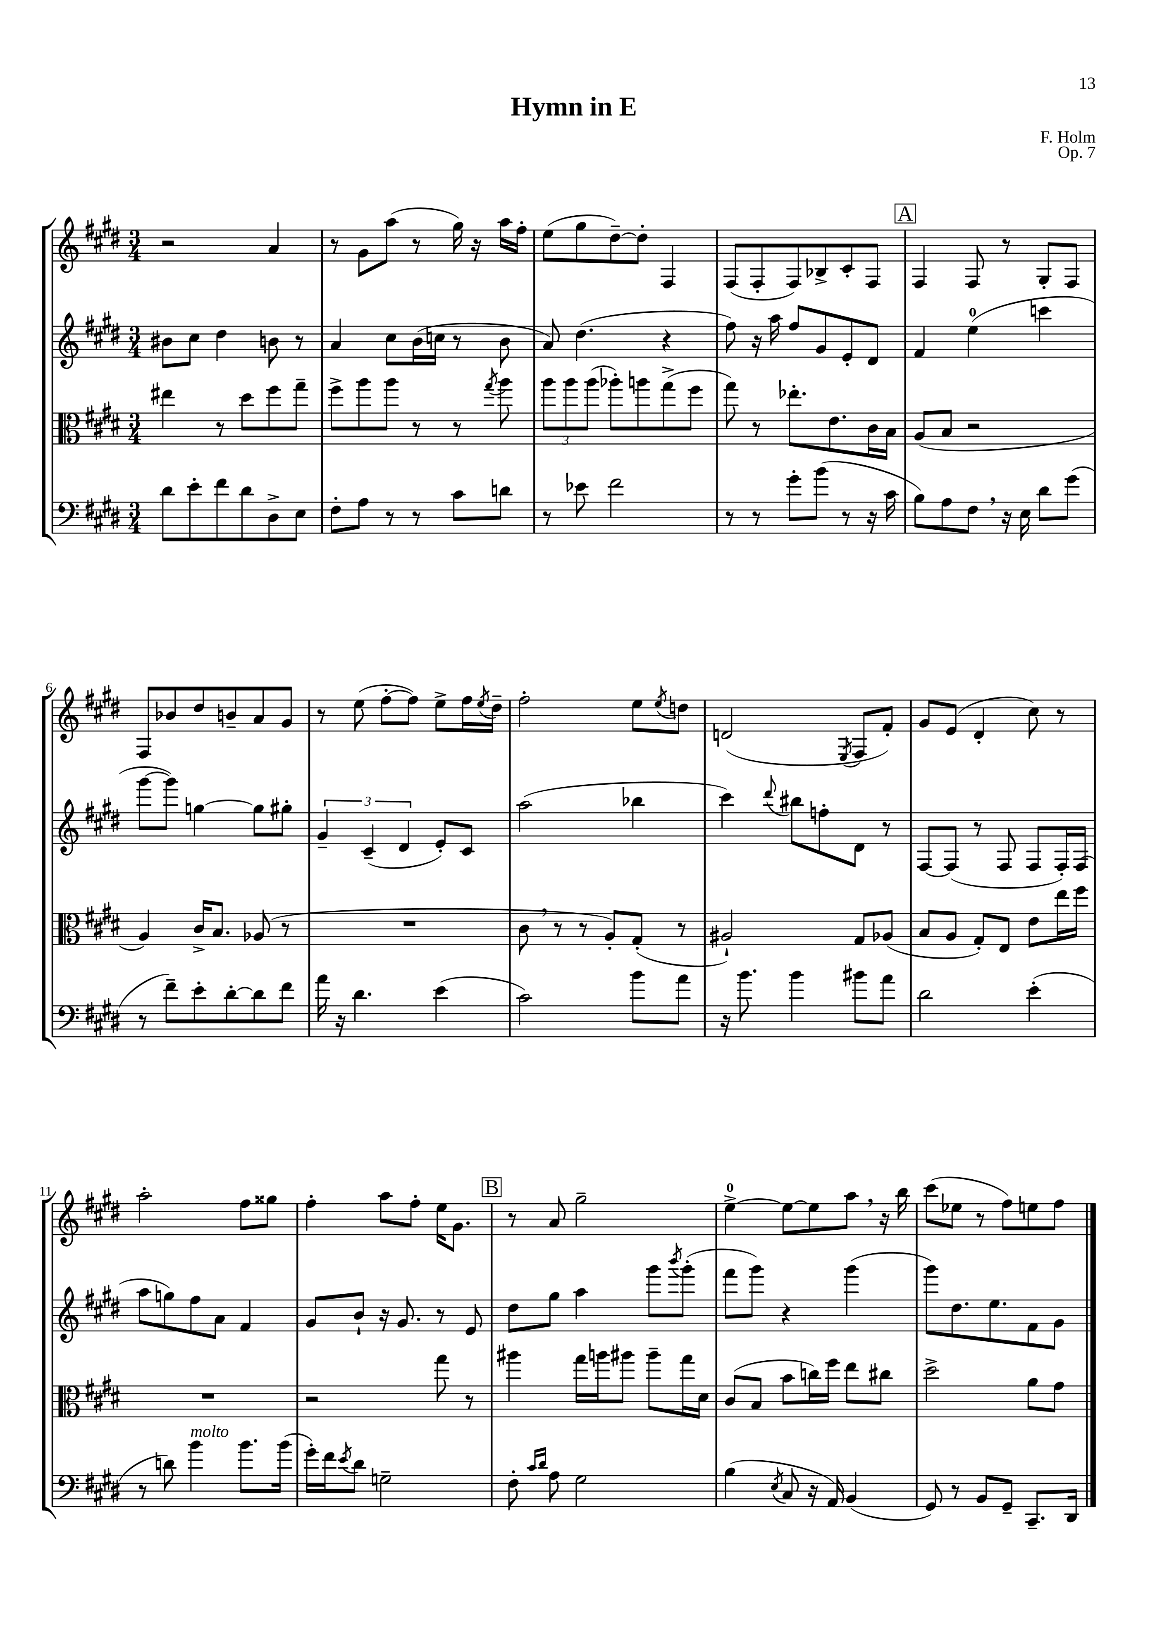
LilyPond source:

\header { title = "Hymn in E" composer = "F. Holm" opus = "Op. 7" }
<<
\new StaffGroup <<
\new Staff = "s0" {
    \clef treble \key e \major \numericTimeSignature \time 3/4
    r2 a'4 |
    r8 gis'8 a''8( r8 gis''16) r16 a''16 fis''16-. |
    e''8( gis''8 dis''8~--) dis''8-. fis4 |
    fis8( fis8-. fis8) bes8-> cis'8-. fis8 |
    \mark \markup { \box "A" } fis4 fis8 r8 gis8-. fis8 |
    fis8 bes'8 dis''8 b'8-- a'8 gis'8 |
    r8 e''8( fis''8~-. fis''8) e''8-> fis''16 \acciaccatura { e''8 } dis''16-- |
    fis''2-. e''8 \acciaccatura { e''8 } d''8 |
    d'2( \acciaccatura { e8 } fis8 fis'8-.) |
    gis'8 e'8( dis'4-. cis''8) r8 |
    a''2-. fis''8 gisis''8 |
    fis''4-. a''8 fis''8-. e''16 gis'8. |
    \mark \markup { \box "B" } r8 a'8 gis''2-- |
    e''4-0~-> e''8~ e''8 a''8 \breathe r16 b''16 |
    cis'''8( ees''8 r8 fis''8) e''8 fis''8 \bar "|." |
}
\new Staff = "s1" {
    \clef treble \key e \major \numericTimeSignature \time 3/4
    bis'8 cis''8 dis''4 b'8 r8 |
    a'4 cis''8 b'16( c''16 r8 b'8 |
    a'8) dis''4.( r4 |
    fis''8) r16 a''16 fis''8 gis'8 e'8-. dis'8 |
    \mark \markup { \box "A" } fis'4 e''4-0( c'''4 |
    gis'''8~ gis'''8) g''4~ g''8 gis''8-. |
    \tuplet 3/2 { gis'4-- cis'4--( dis'4 } e'8-.) cis'8 |
    a''2( bes''4 |
    cis'''4) \appoggiatura { dis'''8 } bis''8 f''8-. dis'8 r8 |
    fis8~ fis8( r8 fis8 fis8 fis16-.) fis16( |
    a''8 g''8) fis''8 a'8 fis'4 |
    gis'8 b'8-! r16 gis'8. r8 e'8 |
    \mark \markup { \box "B" } dis''8 gis''8 a''4 gis'''8 \acciaccatura { b'''8 } gis'''8-.( |
    fis'''8 gis'''8) r4 gis'''4( |
    gis'''8) dis''8. e''8. fis'8 gis'8 \bar "|." |
}
\new Staff = "s2" {
    \clef alto \key e \major \numericTimeSignature \time 3/4
    eis''4 r8 dis''8 fis''8 gis''8-- |
    fis''8-> a''8 a''8 r8 r8 \acciaccatura { gis''8 } a''8 |
    \tuplet 3/2 { a''8 a''8 a''8( } aes''8-.) a''8 gis''8->( fis''8 |
    gis''8) r8 ees''8.-. e'8. cis'16 b16 |
    \mark \markup { \box "A" } a8( b8 r2 |
    a4) cis'16-> b8. aes8( r8 |
    R2. |
    cis'8 \breathe r8 r8 a8-.) gis8-.( r8 |
    ais2-!) gis8 aes8( |
    b8 a8 gis8-.) e8 e'8 e''16 fis''16 |
    R2. |
    r2 gis''8 r8 |
    \mark \markup { \box "B" } ais''4 gis''16 a''16 ais''8 ais''8-- gis''16 dis'16 |
    cis'8( b8 b'8 c''16) fis''16 e''8 cis''8 |
    dis''2-> a'8 gis'8 \bar "|." |
}
\new Staff = "s3" {
    \clef bass \key e \major \numericTimeSignature \time 3/4
    dis'8 e'8-. fis'8 dis'8 dis8-> e8 |
    fis8-. a8 r8 r8 cis'8 d'8 |
    r8 ees'8 fis'2 |
    r8 r8 gis'8-. b'8( r8 r16 cis'16 |
    \mark \markup { \box "A" } b8) a8 fis8 \breathe r16 e16 dis'8 gis'8( |
    r8 fis'8--) e'8-. dis'8~-. dis'8 fis'8 |
    a'16 r16 dis'4. e'4( |
    cis'2) b'8 a'8 |
    r16 b'8. b'4 bis'8 a'8 |
    dis'2 e'4-.( |
    r8 d'8) b'4^\markup { \italic "molto" } b'8. b'16( |
    gis'16-.) fis'16 \acciaccatura { e'8 } dis'8 g2-- |
    \mark \markup { \box "B" } fis8-. \grace { cis'16 dis'16 } a8 gis2 |
    b4( \acciaccatura { e8 } cis8 r16 a,16) b,4( |
    gis,8) r8 b,8 gis,8-- cis,8.-- dis,16 \bar "|." |
}
>>
>>
